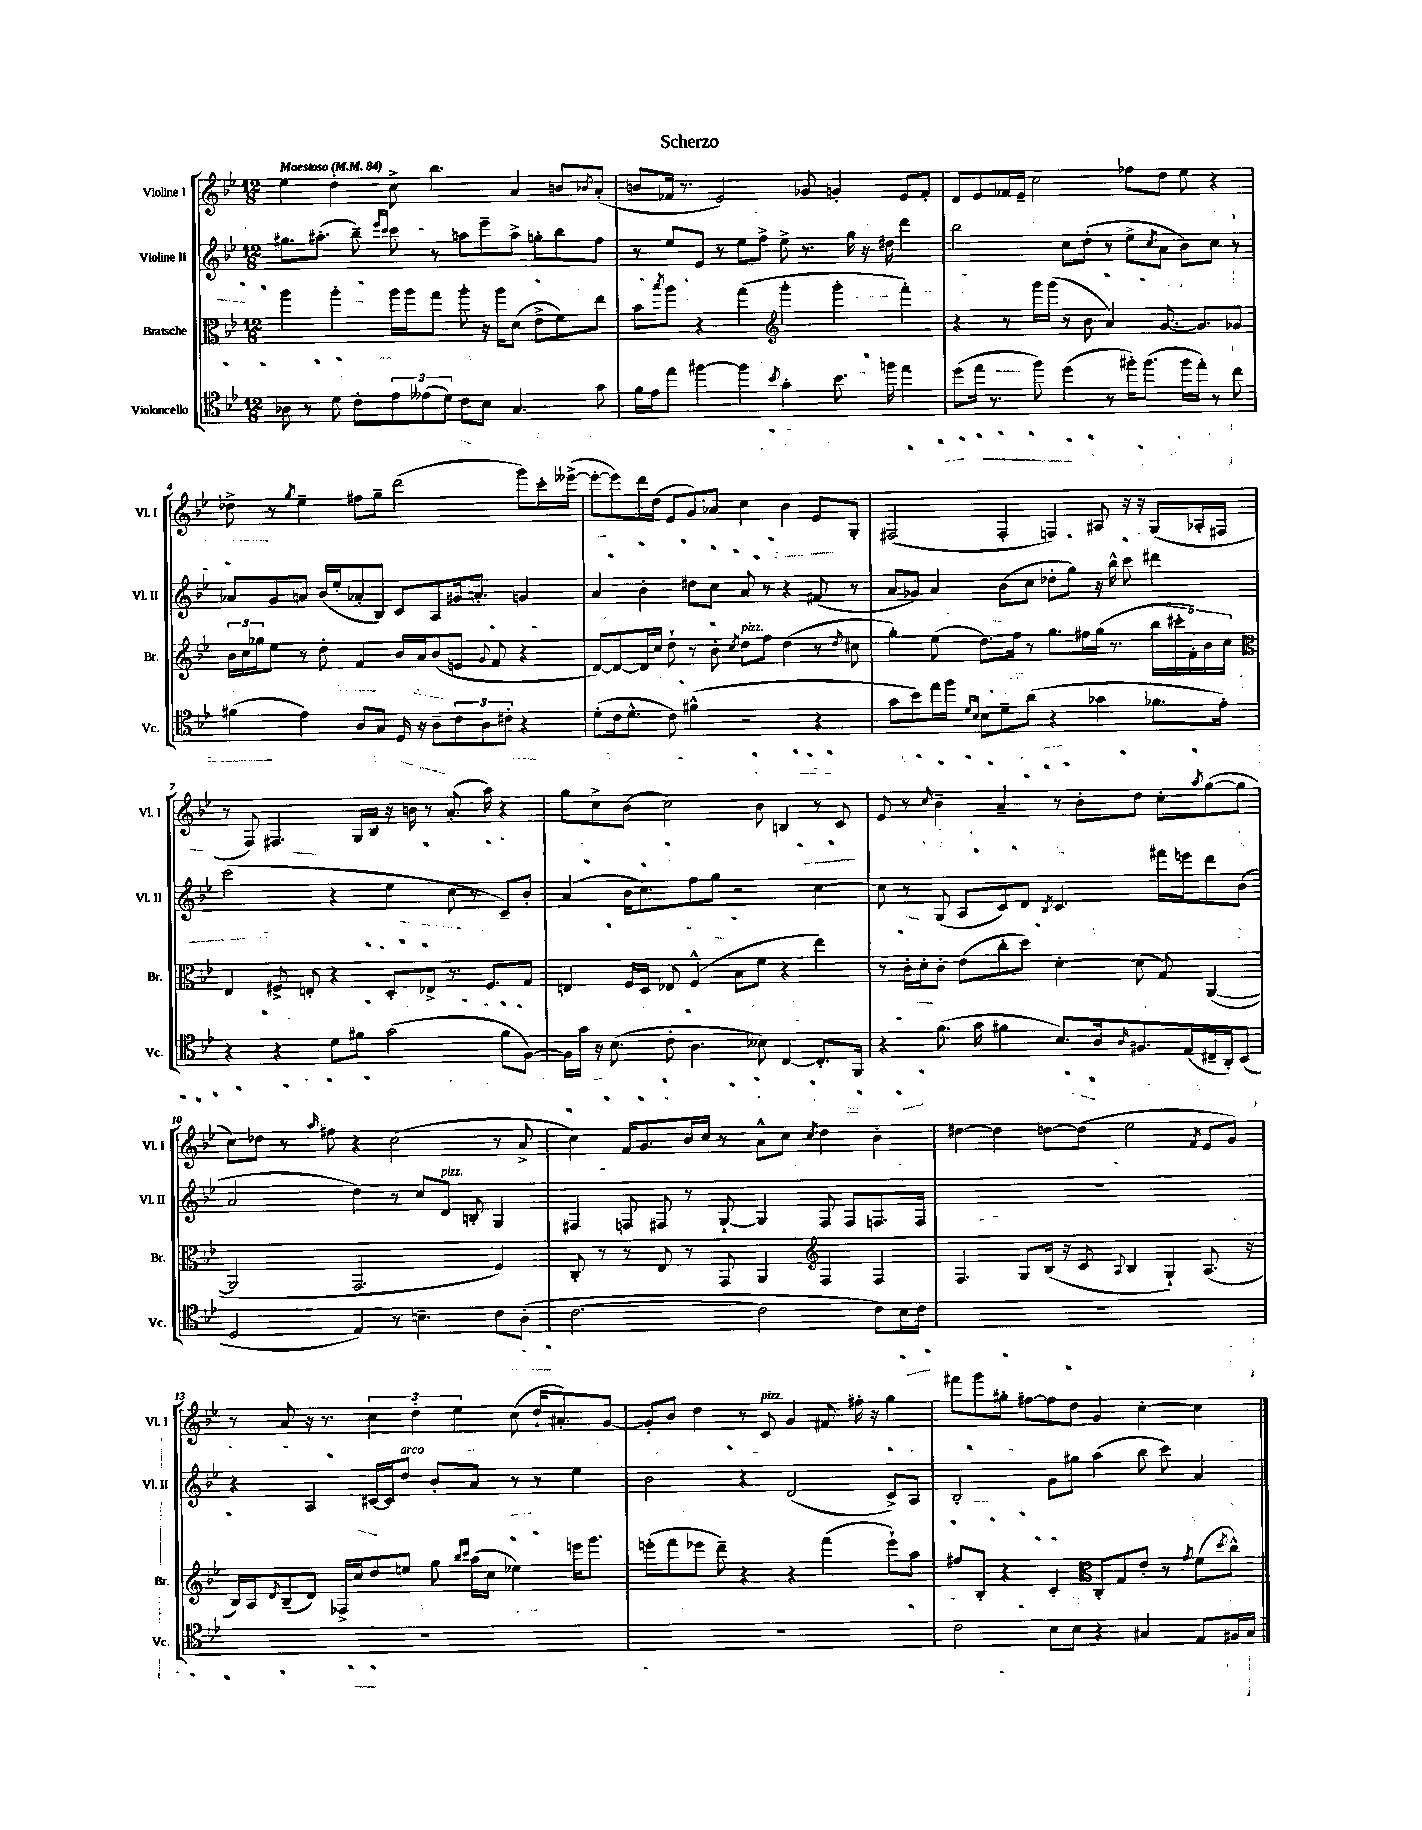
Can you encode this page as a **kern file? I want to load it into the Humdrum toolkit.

**kern	**kern	**kern	**kern
*part4	*part3	*part2	*part1
*staff4	*staff3	*staff2	*staff1
*I"Violoncello	*I"Bratsche	*I"Violine II	*I"Violine I
*I'Vc.	*I'Br.	*I'Vl. II	*I'Vl. I
*clefC4	*clefC3	*clefG2	*clefG2
*k[b-e-]	*k[b-e-]	*k[b-e-]	*k[b-e-]
*M12/8	*M12/8	*M12/8	*M12/8
*MM84	*MM84	*MM84	*MM84
=1	=1	=1	=1
!	!	!	!LO:TX:a:B:t=Maestoso
8A-X\	4aa\	8.gg#X\L	4ee-\
8r	.	.	.
.	.	(8.aa#X'\J	.
8d\	4aa'\	.	4dd'\
8c'\L	.	8bb-~\)	.
.	.	16qqeee-/LL	.
.	.	16qqccc/JJ	.
12e-\	16aa\LL	8ccc\	8cc^\
.	16aa\J	.	.
(12e--X\	.	.	.
.	8gg\J	8r	4.bb-\
12d\J)	.	.	.
8c\L	8aa'\	8aan\L	.
8B-\J	16r	8eee-~\	.
.	16aa\KL	.	.
4.G/	(8d\J	8aa^\J	4a/
.	8e-^\L	8ggn'\L	.
.	8f\)	8bb-\	8bn/L
.	.	.	8qb-X/
8g\	8ee-\J	8ff\J	(8a'/J
=2	=2	=2	=2
16f\LL	8b-\L	8r	8bn/L
16e-\J	.	.	.
.	8qbb-/	.	.
8ee-\J	8aa\J	8ee-/L	16f-X/Jk
.	.	.	8.r
[4ff#X\	4r	8e-/J	.
.	.	8r	2e-/)
4ff#\]	(4gg\	8ee-\L	.
.	.	8ff^\J	.
8qb-/	.	.	.
*	*clefG2	*	*
4g'\	4ggg'\	8ee-^\	.
.	.	8.r	8g-X/
8.b-\	4ggg'\	.	4gn'/
.	.	16gg\	.
.	.	16r	.
16ffn\	.	16dd#X\	.
4ee-\	4fff'\)	4ddd\	8e-/L
.	.	.	8f-'/J
=3	=3	=3	=3
(8dd\L	4r	2bb-\	8d/L
16ee-\Jk	.	.	8e-/
8.r	.	.	.
.	8r	.	16f-X/L
.	.	.	16e-~/JJ
8ff\)	16ggg\LL	.	2cc\
.	(16ggg\JJ	.	.
(4dd\	8r	8cc\L	.
.	8b-\	(8dd'\J	.
8r	4a/)	8r	.
16ff#X'\KL)	.	8ee-^\L	8ff-X\L
(8.ff#\J	.	.	.
.	.	8qcc/	.
.	[8.g/	8a\J	8dd\J
16ff#\LL	.	8b-\L)	8ee-\
16ee-'\JJ)	8.g/L]	.	.
8r	.	8cc\J	4r
8cc\	8g-X/J	8r	.
!!LO:LB:g=z
=4	=4	=4	=4
(4f#X\	24b-\LL	8a-X/L	8dd-X^\
.	24cc\	.	.
.	24gg-X\J	.	.
.	8ee-\J	8g/	8r
.	.	.	8qgg/
4e-\)	8r	8an/J	4ee-~\
.	8dd'\	(16b-/LL	.
.	.	16ee-'/J	.
8A/L	4f/	8a-X'/	8ff#X\L
8G/J	.	8B-/J)	8gg~\J
16D/	16b-/LL	8c/L	(2ddd\
16r	16a/J	.	.
8A~\L	(8b-/	8A/	.
12c\	8en/J	16g#X/k	.
.	.	8.an'/J	.
12A\	.	.	.
.	8qqg/	.	.
.	8f/	.	.
12c#X'\J	.	.	.
4r	4r	4gn/	8ggg\L)
.	.	.	16ccc'\L
.	.	.	([16eee--X^\JJ
=5	=5	=5	=5
(8d'\L	[8d/L)	4a/	8eee--'\L_
16c\k	8d/_	.	8eee--\])
8.d^^\J	.	.	.
.	16d/L]	4b-'\	16ddd\L
.	16cc/JJ	.	(16dd\JJ
8c\)	8dd`\	.	8e-/L
(4f#X^^\	8r	8dd#X\L	8g/)
.	8b-'\	8cc\J	8a-X/J
.	8qcc/	.	.
!	!LO:TX:a:i:t=pizz.	!	!
2r	8dd\L	8a/	4cc\
.	8ff\J	8r	.
.	(4dd\	4r	4b-\
4r	8r	(8f#X/	8e-/L
.	8qdd/	.	.
.	8cc#X\	8r	8G'/J
=6	=6	=6	=6
8g\L	4gg'\)	8a/L	(2F#X/
8b-\)	.	8g-X/J)	.
16ee-\L	(8ee-\	4a/	.
16ff\JJ	.	.	.
16qqd/LL	.	.	.
16qqB-/JJ	.	.	.
8B-\L	8.dd\L)	.	.
8d~\	.	(8b-\L	4F#'/
.	16ff\Jk	.	.
(8a\J	8r	8cc\J	.
4r	8.gg\L	8dd-X'\L	4Fn/)
.	.	8gg\J)	.
.	16ff#X\L	.	.
4g-X\	(16gg\JJ	16r	8A#X/
.	8.r	16bb-^^\	.
.	.	8ccc\	16r
.	.	.	16r
8.f-X\L	20bb-\LL	4ddd#X\	(8G/L
.	20ccc#X'\	.	.
.	20f'\)	.	.
.	.	.	16A-X'/L
.	20b-\	.	.
16e-'\Jk)	.	.	16F#X/JJ
.	20cc\JJ	.	.
!!LO:LB:g=z
=7	=7	=7	=7
*	*clefC3	*	*
4r	4E-/	(2ccc\	8r
.	.	.	8F/)
4r	8F#X^/	.	4.F#X/
.	8En'/	.	.
8d\L	4r	4r	.
8f#X\J	.	.	16G/LL
.	.	.	16B-/JJ
(2g\	8D'/L	4ee-\	16r
.	.	.	16bn\
.	8E-X^/J	.	8r
.	8.r	8cc\	(8.a'/
.	.	8r	.
.	8.F#/L	.	16aa\)
8f#\L	.	8c~/L)	4r
[8F\J)	8G/J	8b-'/J	.
=8	=8	=8	=8
16F\LL]	4En/	(4a/	8gg\L
16g\JJ	.	.	.
16r	.	.	8cc^\
(8.B-\	.	.	.
.	16F/LL	16b-\KL	(8b-\J
.	16D/JJ	8.cc\)	.
8c'\	8E-X/	.	2cc\)
4.A\	(4F^^/	8ff\	.
.	.	8gg\J	.
.	8B-\L	2r	.
8B--X\)	8f\J	.	8b-\
[4C/	4r	.	4Bn/
8.C'/L]	4ee-\)	[4cc\	8r
.	.	.	8c/
16FF/Jk	.	.	.
=9	=9	=9	=9
4r	8r	8cc\]	8e-/
.	16c'\LL	8r	8r
.	16d'\J	.	.
.	.	.	16qqcc/
(8.f\	8c'\J	(8G/	4b-~\
.	(8e-\L	8A/L	.
16g\	.	.	.
4f#X\	8cc'\	8c/)	4a~/
.	8dd\J)	8d/J	.
.	.	8qB-/	.
8.B-/L)	[4d'\	4.c/	8r
.	.	.	8b-'\L
16A/k	.	.	.
16qqA/	.	.	.
8.F#X/	(8d\]	.	8dd\J
.	8G/)	16fff#X\LL	8cc'\L
(16E-/L	.	16eeen\J	.
.	.	.	8qaa/
16C#X~/	([4AA/	8ddd\	([8gg\
16AA'/J)	.	.	.
(8BB-/J	.	(8b-\J	8gg\J]
!!LO:LB:g=z
=10	=10	=10	=10
2D/	2AA/]	2a/	8cc\L)
.	.	.	8dd-X\J
.	.	.	8r
.	.	.	16qqaa/
.	.	.	8ff#X\
4E-/)	2.GG/	4dd\)	4r
8r	.	8r	(2cc\
4.Bn~\	.	8cc/L	.
!	!	!LO:TX:a:i:t=pizz.	!
.	.	8d/J	.
.	.	8Bn'/	.
8c\L	4F/)	4G/	8r
(8A'\J	.	.	8a^/
=11	=11	=11	=11
[2.c\	8C'/	4F#X/	4cc\)
.	8r	.	.
.	8r	8Fn/	16f/KL
.	.	.	8.g/
.	8E-/	8F#X/	.
.	8r	8r	16b-/L
.	.	.	16cc/JJ
.	8GG/	[8G`/	8r
2c\]	4AA/	4G/]	8a^^\L
.	.	.	8cc\J
*	*clefG2	*	*
.	.	.	8qcc/
.	4F/	8F#/	4dd\
.	.	8F#/L	.
8c\L)	4F/	8.Fn/	4b-'\
16B-\L	.	.	.
16c\JJ	.	16F/Jk	.
=12	=12	=12	=12
1.r	4.F/	1.r	[4dd#X\
.	.	.	4dd#\]
.	8G/L	.	.
.	(16B-/Jk	.	[8ddn\L
.	16r	.	.
.	8c/	.	(8dd\J]
.	8qqA/	.	.
.	4B-/	.	2ee-\
.	4G`/)	.	.
.	.	.	8qf/
.	(8.A/	.	8e-/L
.	.	.	8g/J)
.	16r	.	.
!!LO:LB:g=z
=13	=13	=13	=13
1.r	16B-/LL)	4r	8r
.	16A/J	.	.
.	8qd/	.	.
.	(8B-~/	.	8a/
.	8d/J)	4A/	16r
.	.	.	8.r
.	16F-X^/LL	.	.
.	16cc/J	.	.
.	8dd/	[16c#X/LL	6cc\
.	.	16c#/J]	.
!	!	!LO:TX:a:i:t=arco	!
.	8een/J	8dd/J	.
.	.	.	6dd'\
.	8gg\	8b-'/L	.
.	.	.	6ee-\
.	16qqbb-/LL	.	.
.	16qqccc/JJ	.	.
.	(16aa\LL	8a/J	.
.	16cc\JJ	.	.
.	4ee-X\)	8r	(8cc\
.	.	8r	16dd`/KL
.	.	.	8.a#X'/)
.	16eeen\KL	4ee-\	.
.	8.ggg\J	.	.
.	.	.	[8g/J
=14	=14	=14	=14
1.r	(8eeen'\L	2b-\	8g'/L]
.	8fff\	.	8b-/J
.	8eee-X\J	.	4dd\
.	8ddd~\)	.	.
.	4r	4r	8r
!	!	!	!LO:TX:a:i:t=pizz.
.	.	.	8c/
.	4r	(2d/	4g/
.	(4fff\	.	8f#X/
.	.	.	16ff#X'\
.	.	.	16r
.	8eee-`\L)	8c^/L)	4gg\
.	8aa\J	8A/J	.
=15	=15	=15	=15
2c\	8ff#X/L	2B-'/	8fff#X\L
.	8B-'/J	.	8ggg\
.	4r	.	8gg#X'\J
.	.	.	[8ff#X\L
8B-\L	4c'/	8g\L	8ff#\]
8B-\J	.	8gg#X\J	8dd\J
*	*clefC3	*	*
4r	8C'/L	(4aa\	4g/
.	8G/	.	.
4G#X/	8e-'/J	8bb-\	[4cc'\
.	8r	8ccc\)	.
.	8qg/	.	.
8E-/L	(8f\L	4a/	4cc\]
.	8qdd/	.	.
16F#X/L	8cc^^\J)	.	.
16G#/JJ	.	.	.
==	==	==	==
*-	*-	*-	*-
